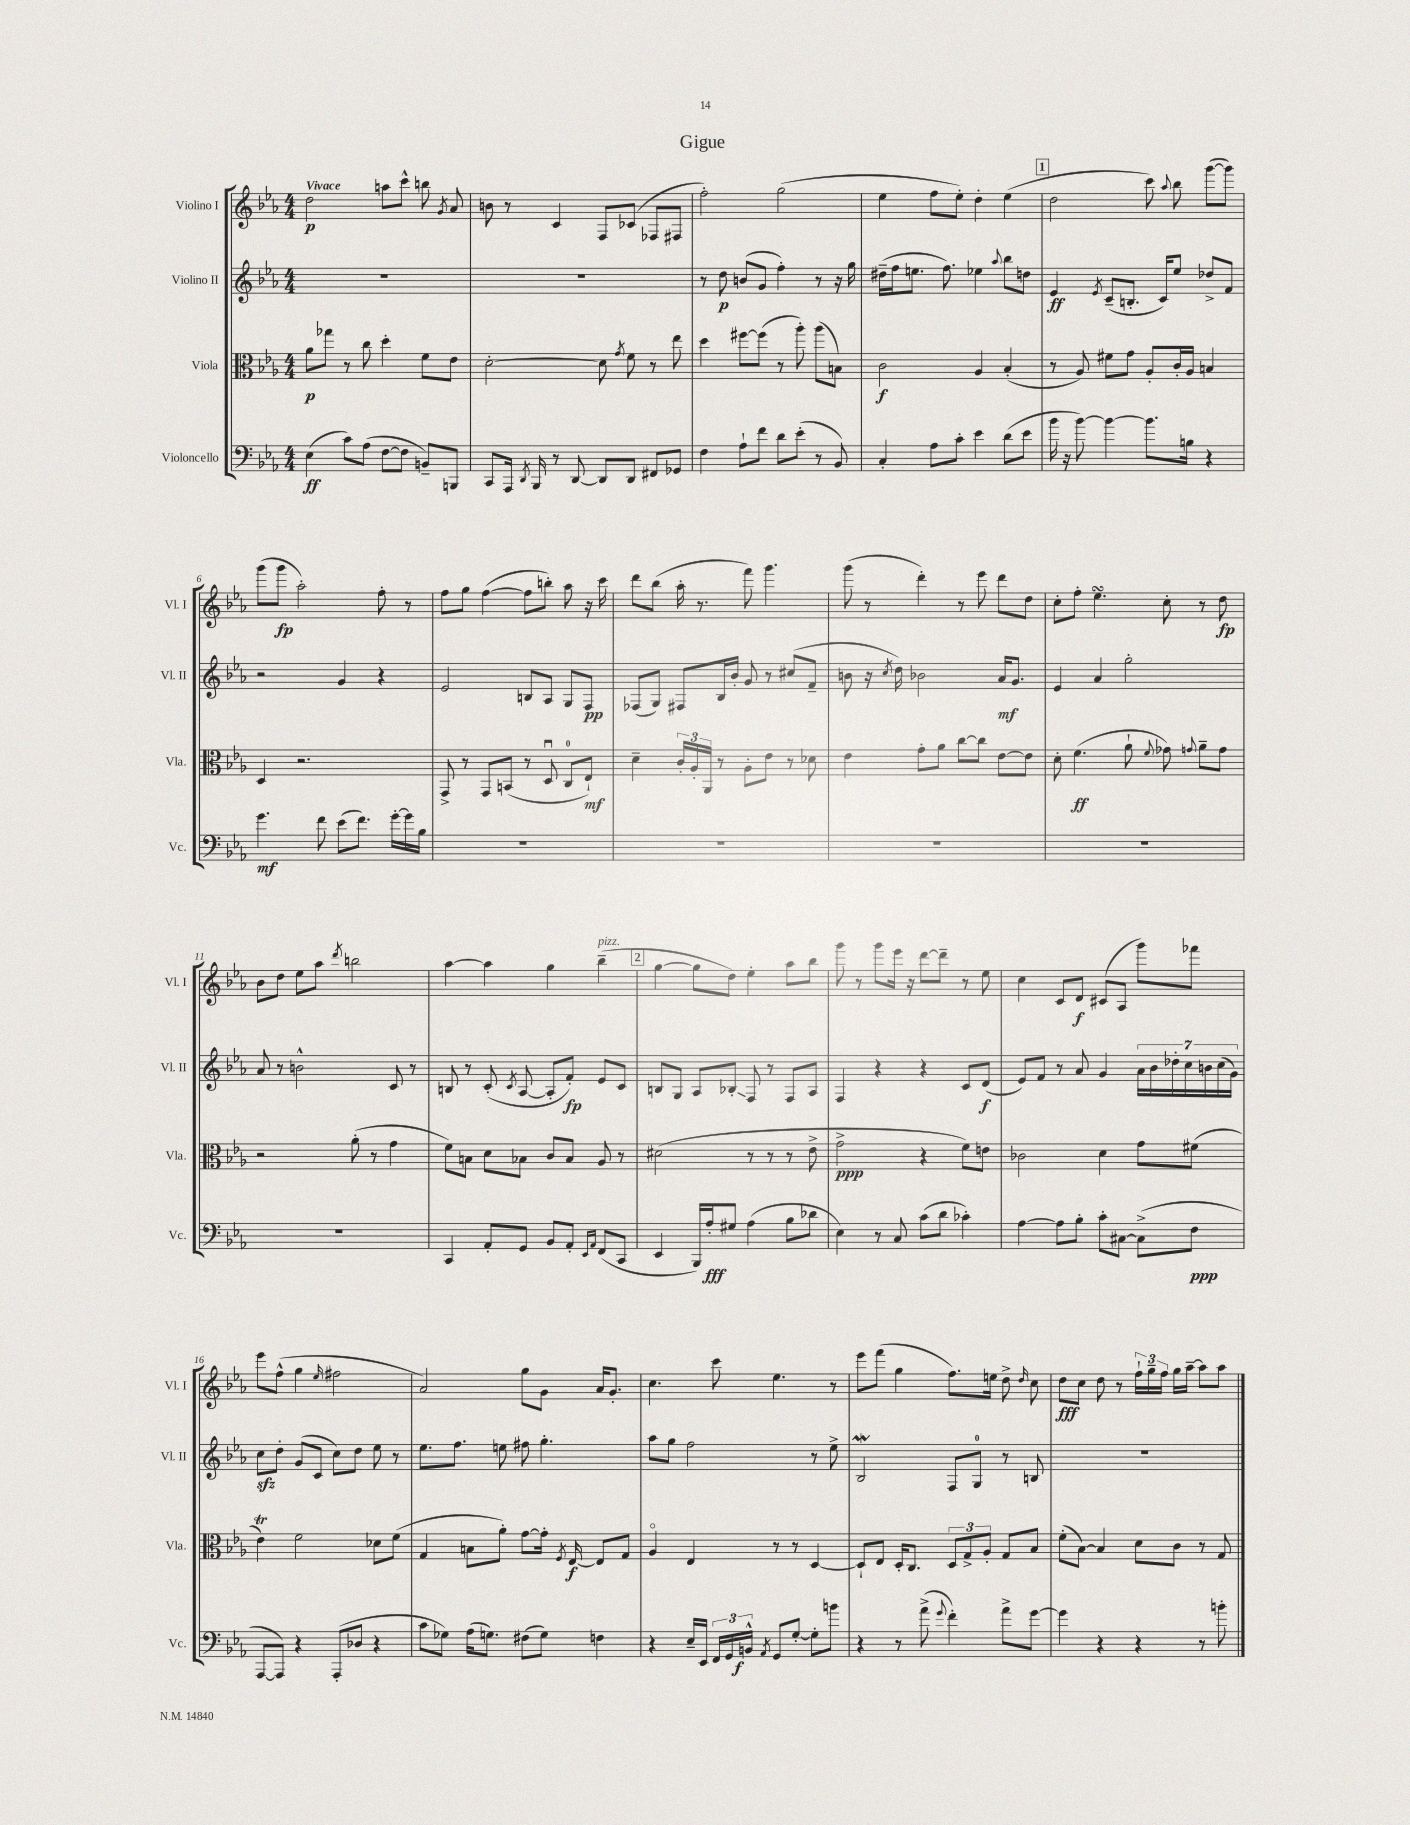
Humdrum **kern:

**kern	**kern	**kern	**kern
*staff4	*staff3	*staff2	*staff1
*clefF4	*clefC3	*clefG2	*clefG2
*k[b-e-a-]	*k[b-e-a-]	*k[b-e-a-]	*k[b-e-a-]
*M4/4	*M4/4	*M4/4	*M4/4
(4E-	8a-	1r	2dd
.	8gg-	.	.
8c)	8r	.	.
(8A-	8cc	.	.
[8F	4dd'	.	8aa
8F]	.	.	8ccc^^
8BB~)	8f	.	8bb
.	.	.	8qg
8BBB	8e-	.	8a-
=	=	=	=
8CC	[2d'	1r	8b
16AAA-	.	.	8r
8qDD	.	.	.
16BBB-	.	.	.
8r	.	.	4c
[8DD	.	.	.
8DD]	8d]	.	8F
.	8qg	.	.
8DD	8f	.	(8c-
8FF#	8r	.	8F-
8GG-	8ee-	.	8F#
=	=	=	=
4F	4dd	8r	2ff')
.	.	8dd	.
8A-`	[8ff#	(8b	.
8f	(8ff#]	8g	.
8d	8r	4ff')	(2gg
(8e-'	8aa-')	.	.
8r	(8aa-	8r	.
8BB-)	8B)	16r	.
.	.	16gg	.
=	=	=	=
4C'	2c	(16dd#~	4ee-
.	.	16ff	.
.	.	8.ee	.
8A-	.	.	8ff
.	.	8.ff)	.
8c'	.	.	8ee-')
4e-	4A-	4ee-	4dd'
.	.	8qqaa-	.
(8d	(4B-'	8bb-	(4ee-
8e-	.	8dd	.
=	=	=	=
16b-	8r	4e-	2dd
16r	.	.	.
[8b-)	8A-)	.	.
.	.	8qe-	.
4b-_	8f#	(8c~	.
.	8g	8.B'	.
8.b-]	8A-'	.	8ccc)
.	.	16c)	.
.	.	.	8qqaa-
.	16c'	8ee-	8bb-
16B	16A-	.	.
4r	4B	8dd-^	([8ggg
.	.	8f	8ggg])
=	=	=	=
4.g	4D	2r	(8ggg
.	.	.	8ggg
.	2.r	.	2aa-')
8f	.	.	.
(8e-	.	4g	.
8.f)	.	.	.
.	.	4r	8ff'
[16g'	.	.	.
16g]	.	.	8r
16B-	.	.	.
=	=	=	=
1r	8GG^	2e-	8ff
.	8r	.	8gg
.	8GG	.	([4ff
.	(8BB	.	.
.	8r	8B	8ff]
.	8Du	8A-	8bb')
.	8C	8G	8aa-
.	8E-`)	8F	16r
.	.	.	16ccc
=	=	=	=
1r	4d~	(8F-	8ddd
.	.	8G)	(8bb-
.	24c'	8F#	16aa-'
.	24A-'	.	.
.	.	.	8.r
.	24AA-	.	.
.	8r	16B-	.
.	.	16b-'	.
.	8A-'	8g	8fff)
.	8e-	8r	4.ggg
.	8r	(8cc#	.
.	8d-	8f~	.
=	=	=	=
1r	4e-	8b	(8ggg
.	.	16r	8r
.	.	8qcc	.
.	.	16dd)	.
.	8g'	2b-	4ddd')
.	8a-	.	.
.	[8cc	.	8r
.	8cc]	.	8eee-
.	[8e-	16a-	8ddd
.	.	8.g	.
.	8e-]	.	8dd
=	=	=	=
1r	8d'	4e-	8cc'
.	(4.f	.	8ff'
.	.	4a-	4.ee-
.	8a-`	2gg'	.
.	8qqf	.	.
.	8g-)	.	8cc'
.	8qqg	.	.
.	8a-~	.	8r
.	8g	.	8dd
=	=	=	=
1r	2r	8a-	8b-
.	.	8r	8dd
.	.	2b^^	8ee-
.	.	.	8aa-
.	.	.	8qddd
.	(8a-'	.	2bb
.	8r	.	.
.	4g	8c	.
.	.	8r	.
=	=	=	=
4CC	8f)	8B	[4aa-
.	8B	8r	.
8AA-'	8d	(8c'	4aa-]
.	.	8qc	.
8GG	8B-	[8A-	.
8BB-	8c	8A-']	4gg
8AA-'	8B-	8f')	.
16qqEE-	.	.	.
16qqAA-	.	.	.
(8FF	8A-	8e-	(4bb-~
8CC	8r	8c	.
=	=	=	=
4EE-	(2d#	8B	[4gg
.	.	8G	.
16BBB-)	.	8A-	8gg]
16A-'	.	.	.
8G#	.	8B-'	8dd)
(4A-	8r	8F	4ee-'
.	8r	8r	.
8B-	8r	8F	8aa-
8d-	8e-^	8A-	8bb-
=	=	=	=
4E-)	2g^	4F	8ggg
.	.	.	8r
8r	.	4r	8ggg
8C	.	.	16eee-
.	.	.	16r
(8c	4r	4r	[8ddd
8d	.	.	8ddd~]
4c-')	8f)	8c	8r
.	8e	(8d	8ee-
=	=	=	=
[4A-	2c-	8e-)	4cc
.	.	8f	.
8A-]	.	8r	8c
8B-'	.	8a-	8d
8c'	4d	4g	(8c#
[8C#	.	.	8A-
(8C#^]	8g	28a-	8ggg)
.	.	28b-	.
.	.	28dd-'	.
.	.	28cc	.
8F	(8f#	.	8fff-
.	.	28b	.
.	.	(28cc	.
.	.	28g)	.
=	=	=	=
[8AAA-	4e-)	8cc	8eee-
8AAA-])	.	8dd'	(8ff^^
4r	2f	(8g	4gg
.	.	8c	.
.	.	.	16qqee-
(8AAA-'	.	8cc)	2ff#
8D-	.	8dd	.
4r	8d-	8ee-	.
.	(8f	8r	.
=	=	=	=
8c	4G	8.ee-	2a-)
8G-)	.	.	.
.	.	8.ff	.
(16A-	8B	.	.
8.G)	.	.	.
.	8a-')	8ee	.
(8F#	[8g	8ff#	8gg
8G)	16g']	4.gg'	8g
.	8qF	.	.
.	[16E-	.	.
4F	8E-]	.	16a-
.	.	.	8.g'
.	8G	.	.
=	=	=	=
4r	4A-o	8aa-	4.cc
.	.	8gg	.
16E-~	4E-	2ff	.
16EE-	.	.	.
24FF	.	.	8ccc
24GG	.	.	.
24BB^^	.	.	.
8qAA-	.	.	.
8GG	8r	.	4.ee-
[8G'	8r	.	.
8G']	[4D	8r	.
8b	.	8ee-^	8r
=	=	=	=
4r	8D`]	2B-	8eee-
.	8E-	.	(8fff
8r	16D'	.	4gg
.	8.C	.	.
(8a-^	.	.	.
8qqg	.	.	.
4f')	12D	8F	8.ff)
.	12G^	.	.
.	.	8G	.
.	12A-'	.	.
.	.	.	16ee
8a-^	8G	8r	8dd^
.	.	.	16qqdd
[8g	8B-	8B	8cc
=	=	=	=
4g]	(8f'	1r	8dd
.	[8B-)	.	8cc
4r	4B-]	.	8dd
.	.	.	8r
4r	8d	.	24ff`
.	.	.	24gg~
.	.	.	24ff
.	8c	.	16gg
.	.	.	[16aa-~
8r	8r	.	8aa-]
8b'	8G	.	8aa-
==	==	==	==
*-	*-	*-	*-
